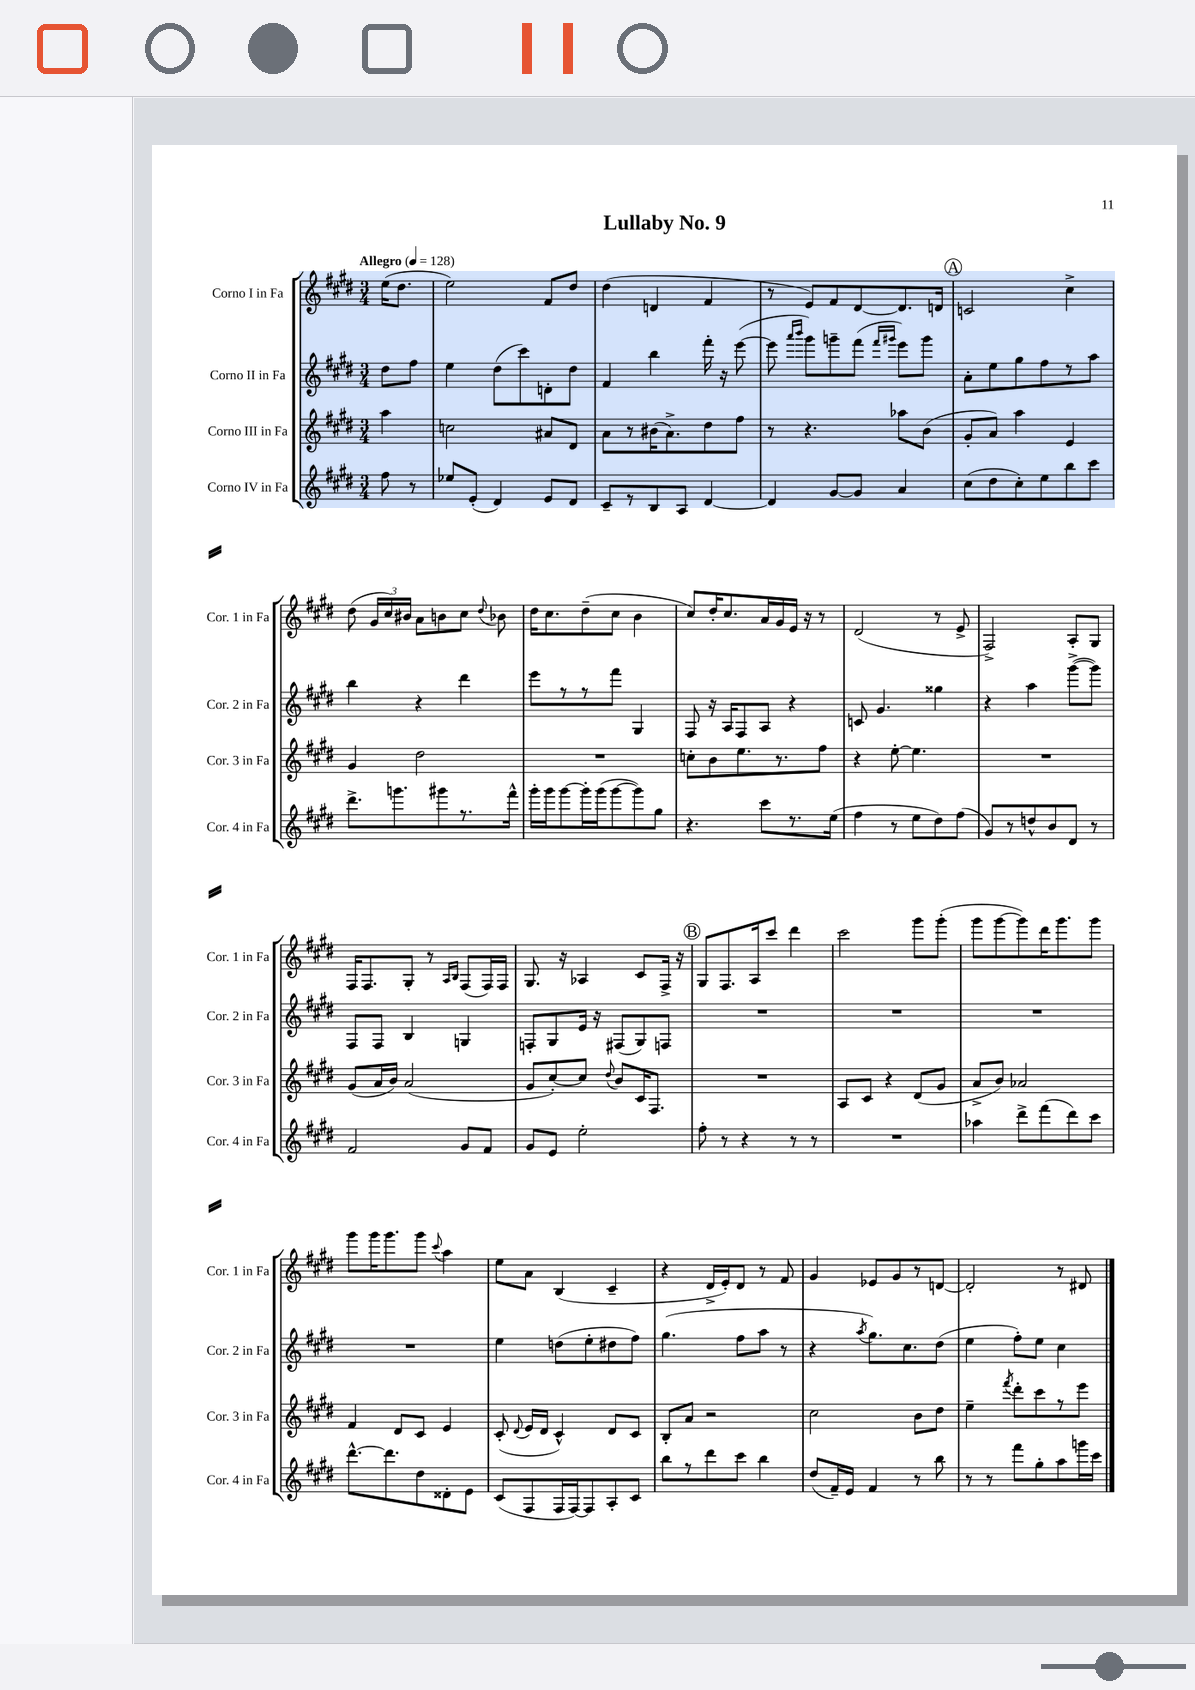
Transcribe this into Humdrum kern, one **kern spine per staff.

**kern	**kern	**kern	**kern
*staff4	*staff3	*staff2	*staff1
*clefG2	*clefG2	*clefG2	*clefG2
*k[f#c#g#d#]	*k[f#c#g#d#]	*k[f#c#g#d#]	*k[f#c#g#d#]
*M3/4	*M3/4	*M3/4	*M3/4
*MM128	*MM128	*MM128	*MM128
8ff#\	4aa\	8dd#\L	(16ee\LK
.	.	.	8.dd#\J
8r	.	8ff#\J	.
=	=	=	=
8ee-/L	2cc\	4ee\	2ee\)
(8e'/J	.	.	.
4d#/)	.	(8dd#\L	.
.	.	8ccc#\)	.
8e/L	8a#/L	8d'\	8f#/L
8d#/J	8d#/J	8dd#\J	8dd#/J
=	=	=	=
8c#~/L	8a\L	4f#/	(4dd#\
8r	8r	.	.
8B/	(16b#\K	4bb\	4d/
.	8.a^\)	.	.
8A/J	.	.	.
[4d#/	8dd#\	16fff#'\	4f#/
.	.	16r	.
.	8ff#\J	([8eee\	.
=	=	=	=
4d#/]	8r	8eee\]	8r
.	.	16qqaaa/LL	.
.	.	16qqbbb/JJ	.
.	4.r	8ggg#\L)	8e/L)
[8g#/L	.	8ggg~\	8f#/
8g#/]J	.	(8fff#\J	[8d#/
.	.	16qqfff#/LL	.
.	.	16qqggg#/JJ	.
4a/	8aa-\L	8eee\L)	8.d#/]
.	(8b\J	8ggg#\J	.
.	.	.	16d/Jk
=	=	=	=
(8cc#\L	8g#'/L	8a'\L	2c/
8dd#\	8a/J)	8ee\	.
8cc#'\)	4aa\	8gg#\	.
8ee\	.	8ff#\	.
8bb\	4e/	8r	4cc#^\
8ccc#\J	.	8aa\J	.
=	=	=	=
8.ddd#^\L	4g#/	4bb\	(8dd#\
.	.	.	24g#/LL
.	.	.	24cc#/)
8.ggg\	.	.	.
.	.	.	24b#/JJ
.	2dd#\	4r	8a\L
8ggg#\	.	.	8b\
8.r	.	4ddd#\	8cc#\J
.	.	.	8qqdd#/
.	.	.	8b-\
16fff#^^\Jk	.	.	.
=	=	=	=
16ggg#'\LL	2.r	8eee\L	16dd#\LK
16ggg#\J	.	.	8.cc#\
[8ggg#\	.	8r	.
16ggg#'\]L	.	8r	(8dd#~\
(16ggg#\J	.	.	.
[8ggg#\	.	8fff#\J	8cc#\J
8ggg#\])	.	4G#/	4b\
8gg#\J	.	.	.
=	=	=	=
4.r	8cc'\L	8F#/	8cc#/L)
.	8b\	16r	16dd#'/K
.	.	16A/LK	8.cc#/
.	8.ee\	8F#/	.
8ccc#\L	.	8A/J	16a/L
.	8.r	.	16g#/
8.r	.	4r	16e/JJ
.	.	.	16r
.	8ff#\J	.	8r
(16ee\Jk	.	.	.
=	=	=	=
4ff#\	4r	8c/	(2d#/
.	.	4.g#/	.
8r	[8ee'\	.	.
8ee\L	4.ee\]	.	.
8dd#\)	.	4gg##\	8r
(8ff#\J	.	.	8e^/
=	=	=	=
8g#/L)	2.r	4r	2F#^/)
8r	.	.	.
8dd^^/	.	4aa\	.
8b/	.	.	.
8d#/J	.	([8ggg#^\L	8A'/L
8r	.	8ggg#\]J)	8G#/J
=	=	=	=
2f#/	(8g#/L	8F#/L	16F#/LK
.	.	.	8.F#/
.	16a/L	8F#/J	.
.	16b/JJ)	.	.
.	(2a/	4B/	8G#'/J
.	.	.	8r
.	.	.	16qqA/LL
.	.	.	16qqB/JJ
8g#/L	.	4G/	(8F#/L
8f#/J	.	.	16F#/L)
.	.	.	16F#/JJ
=	=	=	=
8g#/L	8g#/L	8F'/L	8.G#/
8e/J	[8cc#'/)	8G#/	.
.	.	.	16r
2ee'\	8cc#/]J	16e/Jk	4A-/
.	.	16r	.
.	8qqdd#/	.	.
.	8b/L	(8F#/L	.
.	16c#/K	8G#/)	8c#/L
.	8.F#/J	.	.
.	.	8F/J	16F#^/Jk
.	.	.	16r
=	=	=	=
8ff#'\	2.r	2.r	8G#/L
8r	.	.	8.F#/
4r	.	.	.
.	.	.	16A/k
.	.	.	8ccc#/J
8r	.	.	4ddd#\
8r	.	.	.
=	=	=	=
2.r	8A/L	2.r	2ccc#\
.	8c#/J	.	.
.	4r	.	.
.	(8d#/L	.	8ggg#\L
.	8g#/J	.	(8ggg#'\J
=	=	=	=
4aa-\	8a^/L	2.r	8ggg#\L
.	8b/J)	.	[8ggg#\
8ddd#^\L	2a-/	.	8ggg#\])
(8fff#\	.	.	16ddd#\K
.	.	.	8.ggg#\
8ddd#\)	.	.	.
8ccc#\J	.	.	8ggg#\J
=	=	=	=
[8.ddd#^^\L	4f#/	2.r	8ggg#\L
.	.	.	16ggg#\K
8.ddd#\]	.	.	8.ggg#\
.	8d#/L	.	.
8dd#\	8c#/J	.	8ggg#\J
.	.	.	8qqccc#/
8d##'\	4e/	.	4aa\
8e\J	.	.	.
=	=	=	=
(8c#/L	(8c#'/	4ee\	8ee\L
.	8qqd#/	.	.
8F#/	16e/LL	.	8a\J
.	16d#/JJ	.	.
16F#/L	4c#^^/)	(8dd\L	(4B/
[16F#/J)	.	.	.
8F#/]	.	8ee'\	.
8A'/	8d#/L	8dd#\	4c#~/
8c#/J	8c#/J	8ff#\J)	.
=	=	=	=
8bb\L	8B'/L	(4.gg#\	4r
8r	8a/J	.	.
8ddd#\	2r	.	16d#^/LL
.	.	.	16e'/J)
8ccc#\J	.	8ff#\L	8d#/J
4bb\	.	8aa\J	8r
.	.	8r	8f#/
=	=	=	=
(8dd#/L	2cc#\	4r	4g#/
16f#~/L)	.	.	.
16e/JJ	.	.	.
.	.	8qaa/	.
4f#/	.	8.gg#\L)	8e-/L
.	.	.	8g#/
.	.	8.cc#\	.
8r	8b\L	.	8r
8bb\	8dd#\J	(8dd#\J	[8d/J
=	=	=	=
8r	4ee~\	4ee\	2d'/]
8r	.	.	.
.	8qfff#/	.	.
8fff#\L	8ddd#'\L	8ff#'\L)	.
8gg#'\	8ccc#\	8ee\J	.
8aa\	8r	4cc#\	8r
16ggg\L	8eee\J	.	8d#/
16ccc#\JJ	.	.	.
==	==	==	==
*-	*-	*-	*-
